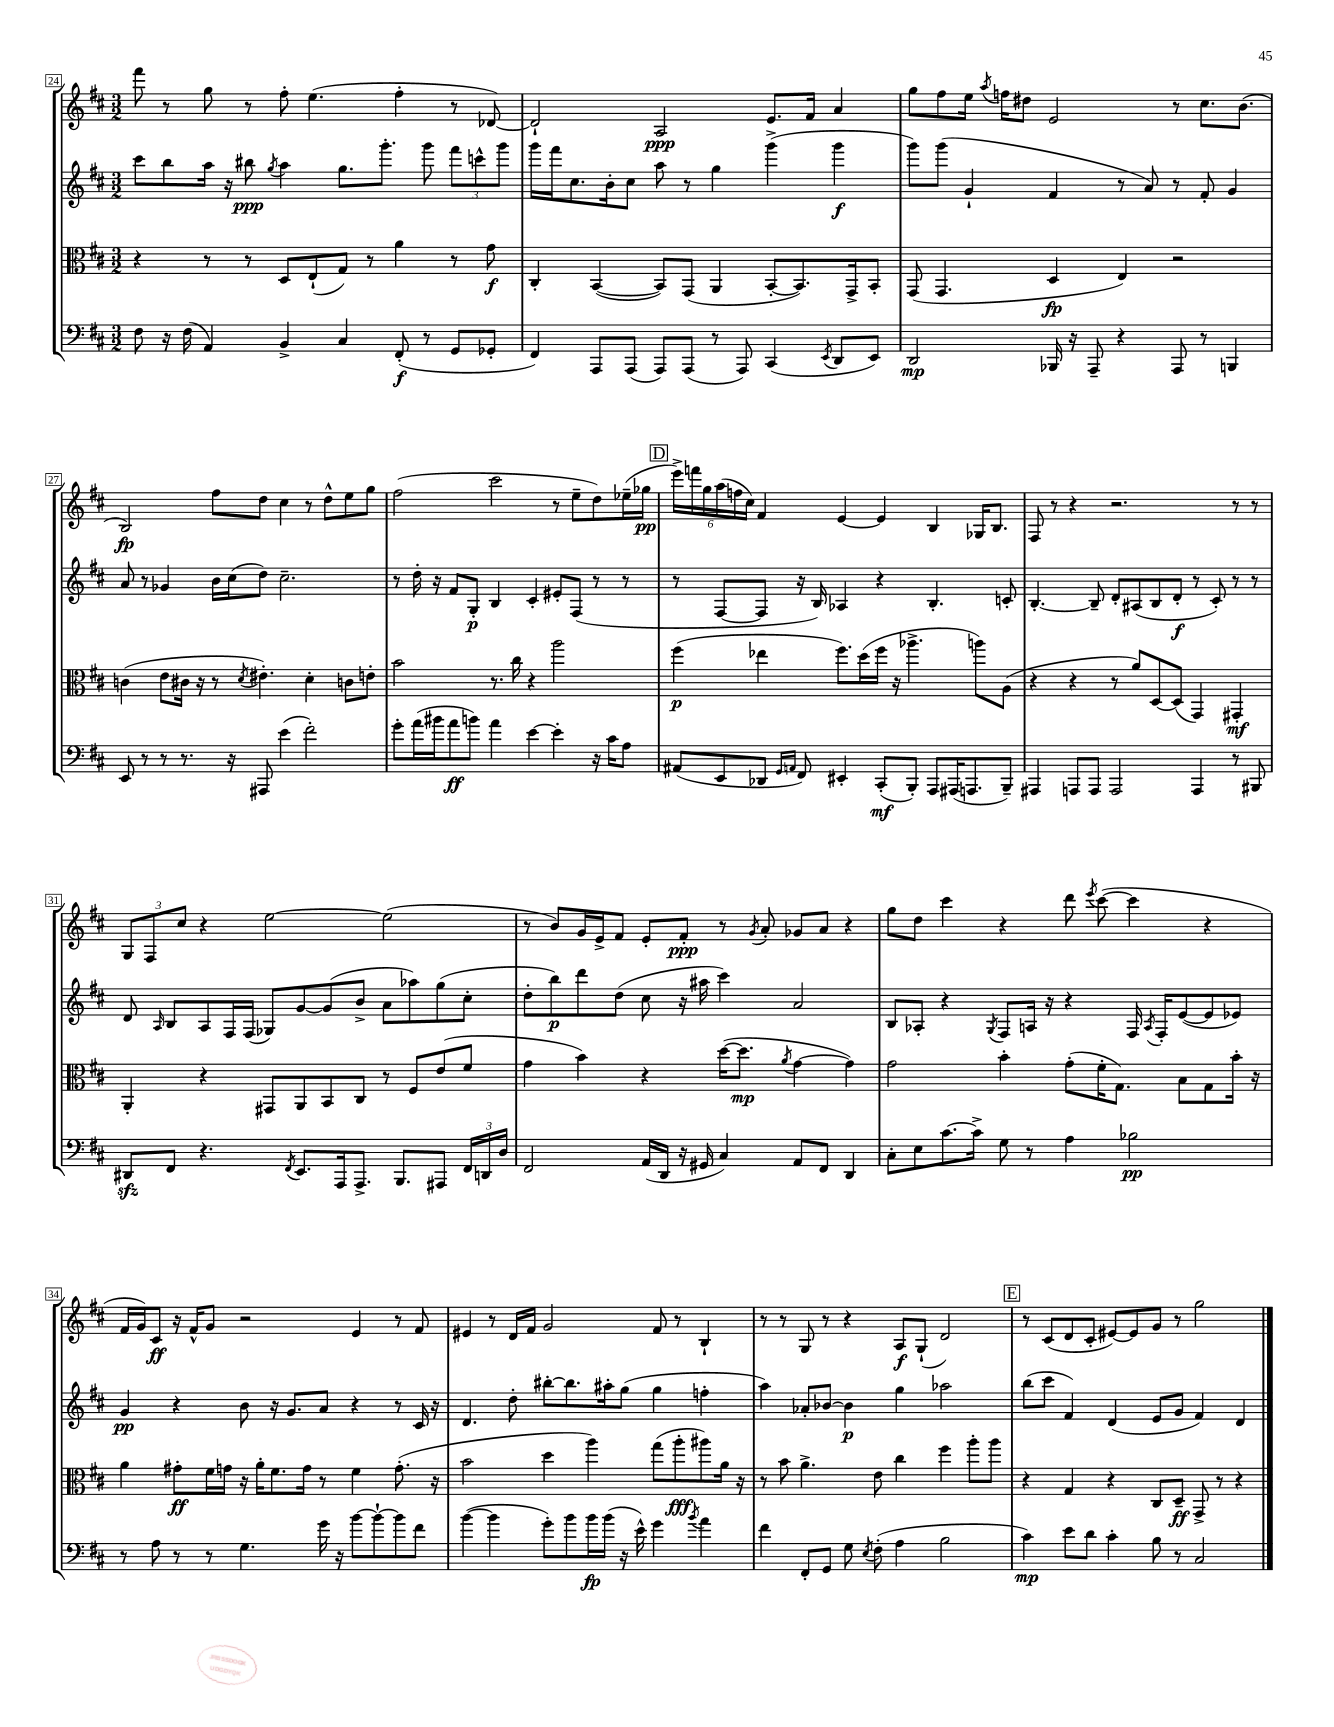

**kern	**kern	**kern	**kern
*staff4	*staff3	*staff2	*staff1
*clefF4	*clefC3	*clefG2	*clefG2
*k[f#c#]	*k[f#c#]	*k[f#c#]	*k[f#c#]
*M3/2	*M3/2	*M3/2	*M3/2
8F#\	4r	8ccc#\L	8fff#\
16r	.	8bb\	8r
(16F#\	.	.	.
4AA/)	8r	16aa\Jk	8gg\
.	.	16r	.
.	8r	8bb#\	8r
.	.	8qgg/	.
4BB^/	8D/L	4aa\	8ff#'\
.	(8E`/	.	(4.ee\
4C#/	8G/J)	8.gg\L	.
.	8r	.	.
.	.	8.ggg'\J	.
(8FF#'/	4a\	.	4ff#'\
8r	.	8ggg\	.
8GG/L	8r	12fff#\L	8r
.	.	12ccc^^\	.
8GG-'/J	8g\	.	[8d-/)
.	.	12ggg\J	.
=	=	=	=
4FF#/)	4C#'/	16ggg\LL	2d-`/]
.	.	16fff#\J	.
.	.	8.cc#\	.
8AAA/L	([4BB/	.	.
.	.	16b'\k	.
(8AAA/J	.	8cc#\J	.
8AAA/L)	8BB/]L)	8aa\	2A/
(8AAA/J	(8GG/J	8r	.
8r	4AA/	4gg\	.
8AAA/)	.	.	.
(4CC#/	[8BB'/L	(4ggg^\	8.e/L
.	8.BB/])	.	.
.	.	.	16f#/Jk
8qEE/	.	.	.
8DD/L	.	4ggg\	4a/
.	16GG^/k	.	.
8EE/J)	8BB'/J	.	.
=	=	=	=
2DD/	(8GG/	8ggg\L)	8gg\L
.	4.GG/	(8ggg\J	8ff#\
.	.	4g`/	16ee\Jk
.	.	.	8qaa/
.	.	.	16ff\LK
.	.	.	8dd#\J
16BBB-/	4D/	4f#/	2e/
16r	.	.	.
8AAA~/	.	.	.
4r	4E/)	8r	.
.	.	8a/)	.
8AAA/	2r	8r	8r
8r	.	8f#'/	8.cc#\L
4BBB/	.	4g/	.
.	.	.	(8.b\J
=	=	=	=
8EE/	(4c\	8a/	2B/)
8r	.	8r	.
8r	8e\L	4g-/	.
8.r	16c#\Jk	.	.
.	16r	.	.
.	8r	16b\LL	8ff#\L
16r	.	(16cc#\J	.
.	8qd/	.	.
8AAA#/	4.e#'\)	8dd\J)	8dd\J
(4e\	.	2.cc#~\	4cc#\
2f#'\)	4d'\	.	8r
.	.	.	8dd^^\L
.	8c\L	.	8ee\
.	8e'\J	.	8gg\J
=	=	=	=
8g'\L	2b\	8r	(2ff#\
(16a\L	.	16dd'\	.
16b#\J	.	16r	.
8a\	.	8f#/L	.
8b\J)	.	8G'/J	.
4a\	8.r	4B/	2ccc#\
.	16cc#\	.	.
[4e\	4r	4c#'/	.
4e'\]	2aa\	8e#'/L	8r
.	.	(8F#/J	8ee~\L
16r	.	8r	8dd\)
16c#\LK	.	.	.
8A\J	.	8r	(16ee-~\L
.	.	.	16gg-\JJ
=	=	=	=
(8AA#/L	(4ff#\	8r	24eee^\LL)
.	.	.	24fff\
.	.	.	24gg\
8EE/	.	[8F#/L	(24aa\
.	.	.	24ff\
.	.	.	24cc#\JJ)
8DD-/J	4ee-\	8F#/]J	4f#/
16qqGG/LL	.	.	.
16qqAA/JJ	.	.	.
8FF#/)	.	16r	.
.	.	16B/)	.
4EE#'/	8.ff#\L)	4A-/	[4e/
.	(16dd\L	.	.
(8CC#'/L	16ff#\JJ	4r	4e/]
.	16r	.	.
8BBB'/J)	4.aa-^\	.	.
8AAA/L	.	4.B'/	4B/
(16AAA#/K	.	.	.
8.AAA/	.	.	.
.	8aa\L)	.	16G-/LK
.	.	.	8.B/J
8BBB~/J)	(8A\J	8c'/	.
=	=	=	=
4AAA#/	4r	[4.B'/	8F#/
.	.	.	8r
8AAA/L	4r	.	4r
8AAA/J	.	8B~/]	.
2AAA/	8r	8d'/L	2.r
.	8a/L)	(8A#/	.
.	[8D/	8B/	.
.	(8D/]J	8d'/J	.
4AAA/	4GG/)	8r	.
.	.	8c#'/)	.
8r	4GG#'/	8r	8r
8BBB#/	.	8r	8r
=	=	=	=
8DD#/L	4AA'/	8d/	12G/L
.	.	.	12F#/
.	.	16qqA/	.
8FF#/J	.	8B/L	.
.	.	.	12cc#/J
4.r	4r	8A/	4r
.	.	16F#/L	.
.	.	(16F#/JJ	.
.	8GG#/L	8G-/L)	[2ee\
8qFF#/	.	.	.
8.EE/L	8AA/	[8g/	.
.	8BB/	(8g/]	.
16AAA/k	.	.	.
8.AAA^/J	8C#/J	8b^/J	.
.	8r	8a\L	(2ee\]
8.BBB/L	.	.	.
.	8F#/L	8aa-\)	.
8AAA#/J	(8e/	(8gg\	.
24FF#/LL	8f#/J	8cc#'\J	.
24DD/	.	.	.
24D/JJ	.	.	.
=	=	=	=
2FF#/	4g\	8dd'\L	8r
.	.	8bb\)	8b/L)
.	4b\)	8ddd\	16g/L
.	.	.	16e^/J
.	.	(8dd\J	8f#/J
(16AA/LL	4r	8cc#\	8e'/L
16DD/JJ	.	.	.
16r	.	16r	8f#'/J
16GG#/	.	16aa#\	.
4C#/)	([16dd\LK	4ccc#\)	8r
.	8.dd\]J	.	.
.	.	.	8qg/
.	.	.	8a'/
.	8qa/	.	.
8AA/L	[4g\	2a/	8g-/L
8FF#/J	.	.	8a/J
4DD/	4g\])	.	4r
=	=	=	=
8C#'\L	2g\	8B/L	8gg\L
8E\	.	8A-'/J	8dd\J
[8.c#\	.	4r	4ccc#\
16c#^\]Jk	.	.	.
.	.	8qG/	.
8G\	4b'\	8F#/L	4r
8r	.	16A/Jk	.
.	.	16r	.
4A\	(8g'\L	4r	8ddd\
.	.	.	8qeee/
.	16f#'\K	.	([8ccc#\
.	8.G\J)	.	.
2B-\	.	16F#/	4ccc#\]
.	.	8qA/	.
.	.	16F#'/LK	.
.	8B\L	([8e/	.
.	8G\	8e/]	4r
.	16b'\Jk	8e-/J)	.
.	16r	.	.
=	=	=	=
8r	4a\	4g/	16f#/LL
.	.	.	16g/J)
8A\	.	.	8c#/J
8r	8g#'\L	4r	16r
.	.	.	16f#^^/LK
8r	16f#\L	.	8g/J
.	16g\JJ	.	.
4.G\	16r	8b\	2r
.	16a'\LK	.	.
.	8.f#\	16r	.
.	.	8.g/L	.
.	16g\Jk	.	.
16g\	8r	8a/J	.
16r	.	.	.
[8b\L	4f#\	4r	4e/
8b`\_	.	.	.
8b\]	(8.g'\	8r	8r
8f#\J	.	16c#/	8f#/
.	16r	16r	.
=	=	=	=
([4b\	2b\	4.d/	4e#/
4b\]	.	.	8r
.	.	8dd'\	16d/LL
.	.	.	16f#/JJ
8g'\L)	4dd\	[8bb#'\L	2g/
8b\	.	8.bb#\]	.
16b\L	4aa\)	.	.
(16b\JJ	.	16aa#'\k	.
16r	.	(8gg\J	.
16e^^\)	.	.	.
4g\	(8gg\L	4gg\	8f#/
.	8aa'\	.	8r
8qb/	.	.	.
4a\	8aa#\)	4ff'\	4B`/
.	16a\Jk	.	.
.	16r	.	.
=	=	=	=
4f#\	8r	4aa\)	8r
.	8b\	.	8r
8FF#'/L	4.a^\	8a-'/L	8G/
8GG/J	.	[8b-/J	8r
8G\	.	4b-\]	4r
8qE/	.	.	.
(8F#'\	8e\	.	.
4A\	4cc#\	4gg\	8A/L
.	.	.	(8G`/J
2B\	4ff#\	2aa-\	2d/)
.	8aa'\L	.	.
.	8aa\J	.	.
=	=	=	=
4c#\)	4r	(8bb\L	8r
.	.	8ccc#\J	(8c#/L
8e\L	4G/	4f#/)	8d/
8d\J	.	.	8c#'/J
4c#'\	4r	(4d/	[8e#/L)
.	.	.	8e#/]
8B\	8C#/L	8e/L	8g/J
8r	8D~/J	8g/J	8r
2C#/	8GG^/	4f#/)	2gg\
.	8r	.	.
.	4r	4d/	.
==	==	==	==
*-	*-	*-	*-
